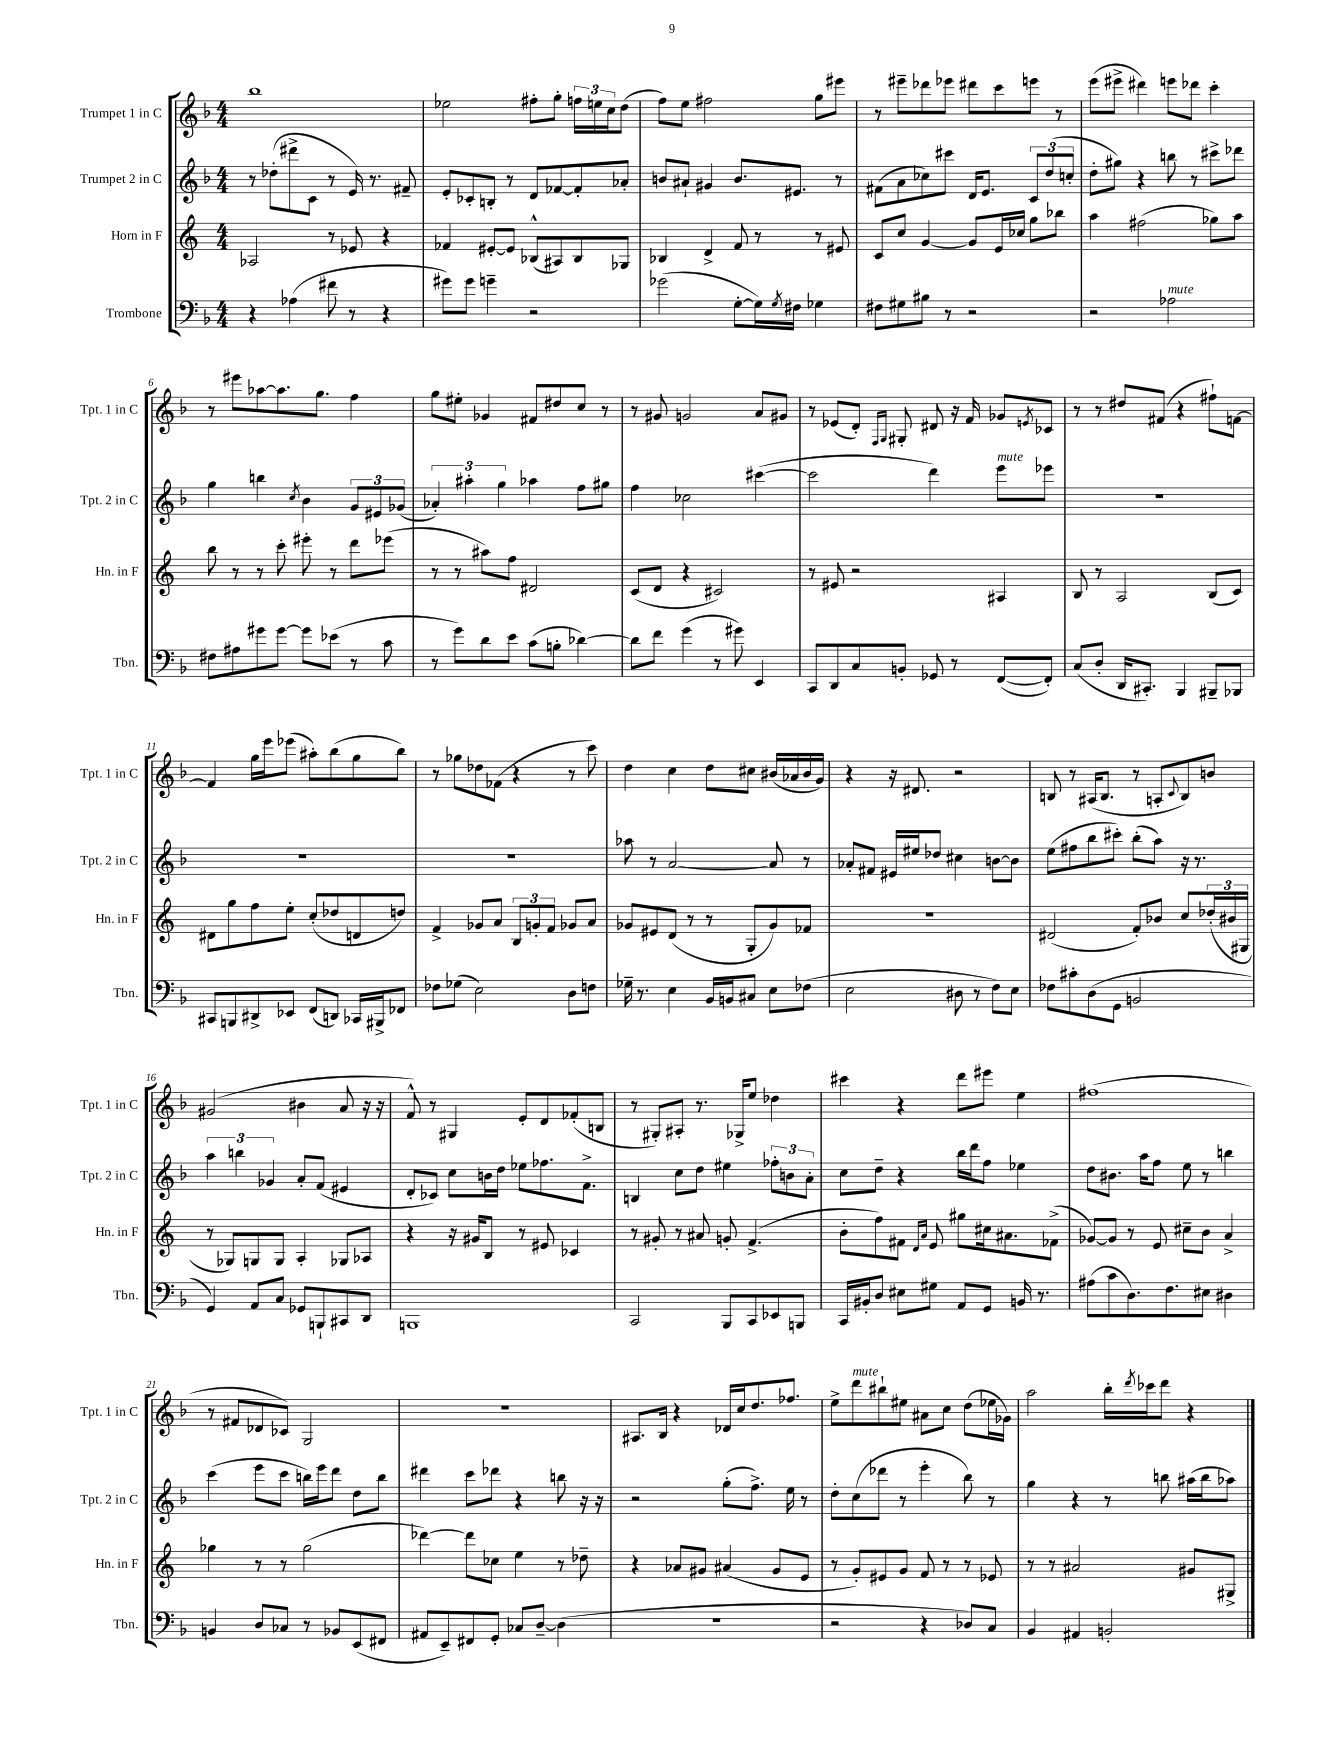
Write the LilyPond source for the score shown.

<<
\new StaffGroup <<
\new Staff = "s0" \with { instrumentName = "Trumpet 1 in C" shortInstrumentName = "Tpt. 1 in C" } {
    \clef treble \key f \major \numericTimeSignature \time 4/4
    bes''1 |
    ees''2 fis''8-. g''8-. \tuplet 3/2 { f''16 e''16 c''16 } d''8( |
    f''8) e''8 fis''2 g''8 eis'''8 |
    r8 eis'''8-- des'''8 ees'''8 dis'''8 c'''8 e'''8 r8 |
    e'''8( eis'''8-> dis'''4) e'''8 des'''8 c'''4-. |
    r8 eis'''8 aes''8~ aes''8. g''8. f''4 |
    g''8 eis''8-. ges'4 fis'8 dis''8 c''8 r8 |
    r8 gis'8 g'2 a'8 gis'8 |
    r8 ees'8( d'8-.) \grace { f16 g16 } gis8-. dis'8 r16 f'16 ges'8 \acciaccatura { e'8 } ces'8 |
    r8 r8 dis''8 fis'8( r4 fis''8-!) f'8~ |
    f'4 g''16 e'''16 ees'''8( ais''8-.) bes''8( g''8 bes''8) |
    r8 ges''8 des''8 fes'8( r4 r8 c'''8) |
    d''4 c''4 d''8 cis''8 bis'16( aes'16 bis'16 g'16) |
    r4 r16 dis'8. r2 |
    b8 r8 ais16( b8. r8 a8-. \appoggiatura { c'8 } b8) b'8 |
    gis'2( bis'4 a'8 r16 r16 |
    f'8-^) r8 gis4 e'8-. d'8 fes'8-.( b8 |
    r8 gis8-.) ais8-. r8. ges16-> e''8 des''4 |
    cis'''4 r4 d'''8 eis'''8 e''4 |
    fis''1( |
    r8 fis'8 des'8 ces'8) g2 |
    R1 |
    ais8. bes16 r4 des'16 c''16 d''8. fes''8. |
    e''8-> d'''8^\markup { \italic "mute" } bis''8-! eis''8 ais'8 c''8 d''8( ees''16 ges'16) |
    a''2 bes''16-. \acciaccatura { d'''8 } ces'''16 d'''8 r4 \bar "|." |
}
\new Staff = "s1" \with { instrumentName = "Trumpet 2 in C" shortInstrumentName = "Tpt. 2 in C" } {
    \clef treble \key f \major \numericTimeSignature \time 4/4
    r8 des''8-.( dis'''8-> c'8 r8 e'16) r8. fis'8-- |
    e'8-. ces'8-. b8-. r8 d'8 fes'8~ fes'8-. aes'8-. |
    b'8 ais'8-! gis'4 b'8. eis'8. r8 |
    fis'8( a'8 ces''8) cis'''8 d'16 e'8. \tuplet 3/2 { c'8 d''8( c''8-. } |
    d''8-. gis''8) r4 b''8 r8 cis'''8-> des'''8 |
    g''4 b''4 \acciaccatura { c''8 } bes'4 \tuplet 3/2 { g'8 eis'8 ges'8( } |
    \tuplet 3/2 { aes'4-.) ais''4-. g''4 } aes''4 f''8 gis''8 |
    f''4 ces''2 cis'''4~( |
    cis'''2 d'''4) e'''8^\markup { \italic "mute" } ees'''8 |
    R1 |
    R1 |
    R1 |
    aes''8 r8 a'2~ a'8 r8 |
    aes'8-. fis'8 eis'16 eis''16 des''8 cis''4 b'8~ b'8 |
    e''8( fis''8 bes''8 cis'''8-.) bes''8-.( a''8) r16 r8. |
    \tuplet 3/2 { a''4 b''4 ges'4 } a'8-. f'8( eis'4 |
    d'8-. ces'8) c''8 b'16 d''16 ees''8 fes''8. f'8.-> |
    b4 c''8 d''8 eis''4 \tuplet 3/2 { fes''8-. b'8 a'8-. } |
    c''8 d''8-- r4 bes''16 d'''16 f''8 ees''4 |
    d''8 bis'8. a''16 f''8 e''8 r8 b''4 |
    c'''4( e'''8 c'''8 b''16) e'''16 d'''8 d''8 b''8 |
    dis'''4 c'''8 des'''8 r4 b''8 r16 r16 |
    r2 g''8-.( f''8.->) e''16 r8 |
    d''8-. c''8( des'''8 r8 e'''4-. bes''8) r8 |
    g''4 r4 r8 b''8 ais''16( b''16 aes''8) \bar "|." |
}
\new Staff = "s2" \with { instrumentName = "Horn in F" shortInstrumentName = "Hn. in F" } {
    \clef treble \key c \major \numericTimeSignature \time 4/4
    aes2 r8 ees'8 r4 |
    fes'4 eis'8~-. eis'8 bes8-^( ais8) bes8 ges8 |
    bes4 d'4-> f'8 r8 r8 eis'8 |
    c'8 c''8 g'4~ g'8 e'16 ces''16 g''8 bes''8 |
    a''4 fis''2( ges''8) a''8 |
    b''8 r8 r8 c'''8-. eis'''8-. r8 d'''8 ees'''8( |
    r8 r8 ais''8) f''8 dis'2 |
    c'8( d'8 r4 cis'2) |
    r8 eis'8 r2 ais4 |
    b8 r8 a2 b8( c'8) |
    dis'8 g''8 f''8 e''8-. c''8-.( des''8 d'8 d''8) |
    f'4-> ges'8 a'8 \tuplet 3/2 { b8 g'8-. f'8 } ges'8 a'8 |
    ges'8 eis'8 d'8( r8 r8 g8-. ges'8) fes'8 |
    R1 |
    dis'2( f'8-.) bes'8 c''8 \tuplet 3/2 { des''16-.( bis'16 gis16 } |
    r8 ges8) g8 g8 a4-. ges8 aes8 |
    r4 r16 gis'16 b8 r8 eis'8 ces'4 |
    r8 gis'8-. r8 ais'8 g'8-. f'4.->( |
    b'8-. f''8) fis'8 \grace { d'16 a'16 } e'8 gis''8 cis''16 ais'8. fes'8->( |
    ges'8~) ges'8 r8 e'8 cis''8-- b'8 a'4-> |
    ges''4 r8 r8 ges''2( |
    des'''4~) des'''8 ces''8 e''4 r8 des''8-- |
    r4 aes'8 gis'8 ais'4( gis'8 e'8 |
    r8 g'8-.) eis'8 g'8 f'8 r8 r8 ees'8 |
    r8 r8 ais'2 gis'8 gis8-> \bar "|." |
}
\new Staff = "s3" \with { instrumentName = "Trombone" shortInstrumentName = "Tbn." } {
    \clef bass \key f \major \numericTimeSignature \time 4/4
    r4 aes4( fis'8 r8 r4 |
    gis'8) gis'8 g'4-- r2 |
    ges'2( g8~-. g16) \acciaccatura { g8 } fis16 ges4 |
    fis8 gis8 bis8 r8 r2 |
    r2 aes2^\markup { \italic "mute" } |
    fis8 ais8 gis'8 gis'8~ gis'8 ees'8( r8 c'8 |
    r8 g'8) d'8 e'8 c'8( b8-. des'4~) |
    des'8 f'8 g'4( r8 gis'8) e,4 |
    c,8 d,8 c8 b,8-. ges,8 r8 f,8~( f,8-.) |
    c8( d8-. d,16 cis,8.-.) bes,,4 bis,,8-- bes,,8 |
    cis,8 b,,8 dis,8-> ees,8 f,8( d,8) ces,16 bis,,16-> fes,8 |
    fes8 ges8( e2) d8 f8 |
    ges16-- r8. e4 bes,16 b,16 cis8 e8 fes8( |
    e2 dis8 r8 f8) e8 |
    fes8 cis'8-. d8( g,8 b,2 |
    g,4) a,8 c8 ges,8 b,,8-! cis,8 d,8 |
    b,,1 |
    c,2 bes,,8 c,8 ees,8 b,,8 |
    c,16 bis,16-. d8 eis8 gis8 a,8 g,8 b,16 r8. |
    ais8( c'8 d8.) f8. eis8 dis4 |
    b,4 d8 ces8 r8 bes,8 e,8( fis,8 |
    ais,8 e,8--) fis,8 g,8-. ces8 d8~-- d4( |
    R1 |
    r2 r4 des8) c8 |
    bes,4 ais,4 b,2-. \bar "|." |
}
>>
>>
